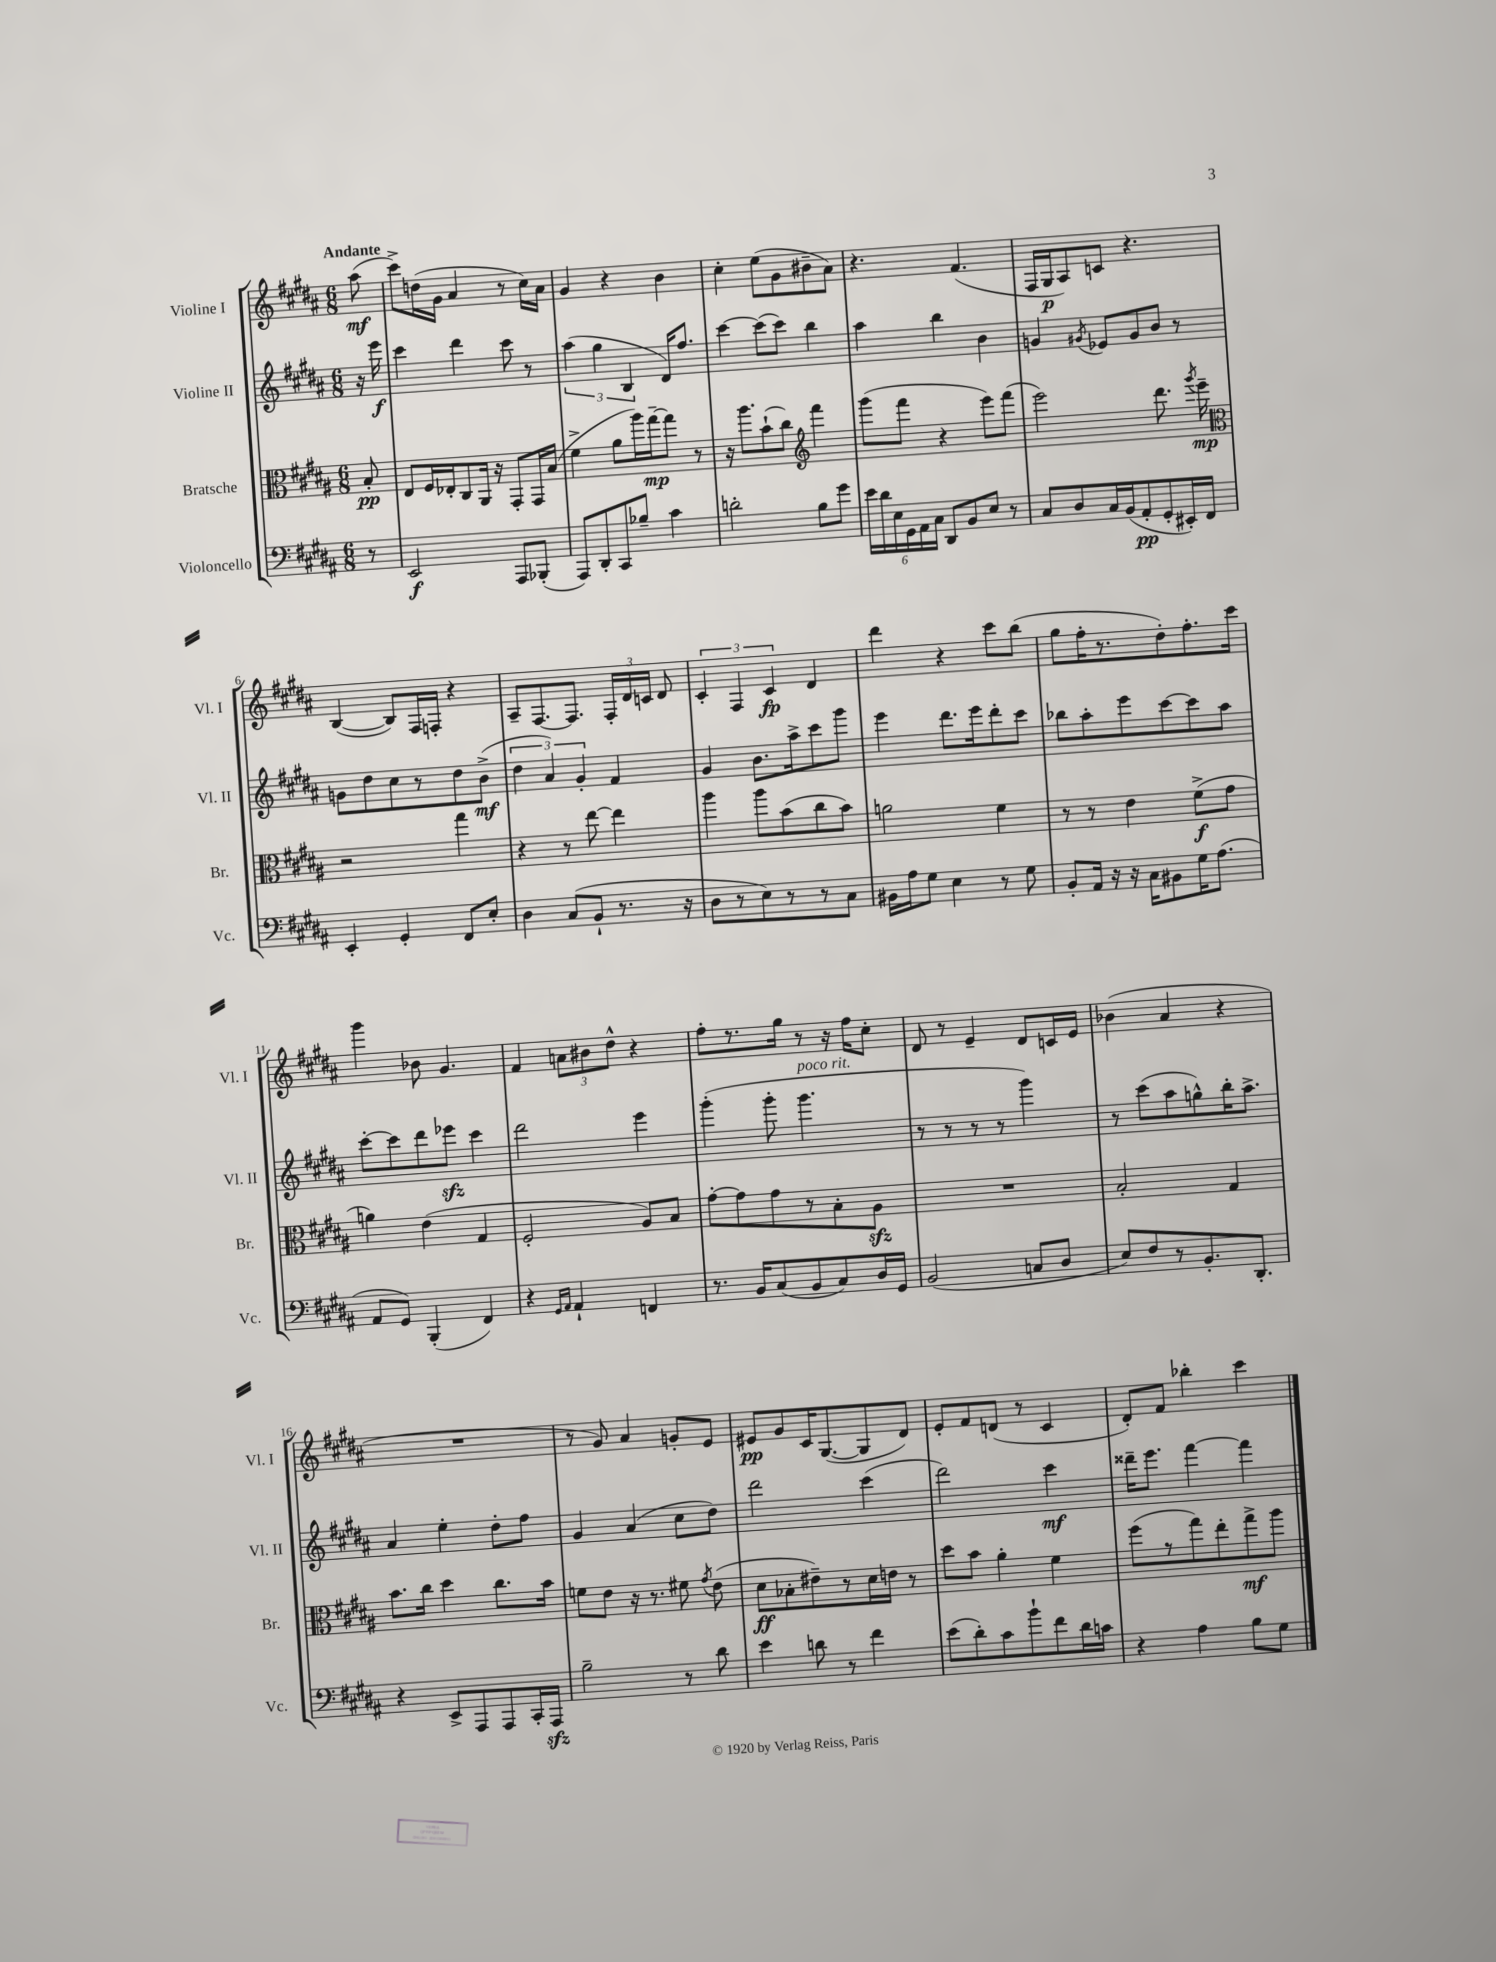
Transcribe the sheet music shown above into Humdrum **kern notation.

**kern	**dynam	**kern	**dynam	**kern	**dynam	**kern	**dynam
*part4	*part4	*part3	*part3	*part2	*part2	*part1	*part1
*staff4	*staff4	*staff3	*staff3	*staff2	*staff2	*staff1	*staff1
*I"Violoncello	*	*I"Bratsche	*	*I"Violine II	*	*I"Violine I	*
*I'Vc.	*	*I'Br.	*	*I'Vl. II	*	*I'Vl. I	*
*clefF4	*	*clefC3	*	*clefG2	*	*clefG2	*
*k[f#c#g#d#a#]	*	*k[f#c#g#d#a#]	*	*k[f#c#g#d#a#]	*	*k[f#c#g#d#a#]	*
*M6/8	*	*M6/8	*	*M6/8	*	*M6/8	*
=	=	=	=	=	=	=	=
!	!	!	!	!	!	!LO:TX:a:B:t=Andante	!
8r	.	8B'/	pp	16r	.	(8aa#\	mf
.	.	.	.	16eee\	f	.	.
=1	=1	=1	=1	=1	=1	=1	=1
2EE/	f	8E/L	.	4ccc#\	.	8ccc#^\L)	.
.	.	16F#/L	.	.	.	(16ddn\L	.
.	.	16E-X'/J	.	.	.	16g#\JJ	.
.	.	8C#/	.	4ddd#\	.	4a#/	.
.	.	16AA#/Jk	.	.	.	.	.
.	.	16r	.	.	.	.	.
8AAA#/L	.	8GG#'/L	.	8ccc#\	.	8r	.
(8BBB-X'/J	.	16GG#/L	.	8r	.	16cc#\LL)	.
.	.	(16B/JJ	.	.	.	16a#\JJ	.
=2	=2	=2	=2	=2	=2	=2	=2
8AAA#/L)	.	4f#^\	.	(6aa#\	.	4g#/	.
8DD#'/	.	.	.	.	.	.	.
.	.	.	.	6gg#\	.	.	.
8CC#/	.	8a#\L	.	.	.	4r	.
.	.	.	.	6B/	.	.	.
8B-X~/J	.	16aa#\L)	.	.	.	.	.
.	.	[16gg#~\J	mp	.	.	.	.
4c#\	.	8gg#\J]	.	16d#/KL)	.	4b\	.
.	.	.	.	8.ff#/J	.	.	.
.	.	8r	.	.	.	.	.
=3	=3	=3	=3	=3	=3	=3	=3
2dn'\	.	16r	.	[4ccc#\	.	4cc#'\	.
.	.	8.aa#\L	.	.	.	.	.
.	.	(8b`\	.	(8ccc#\L]	.	(8ee\L	.
.	.	8cc#\J)	.	8ccc#\J)	.	8g#\	.
*	*	*clefG2	*	*	*	*	*
8B\L	.	4fff#\	.	4bb\	.	8b#X~\	.
8g#\J	.	.	.	.	.	8a#\J)	.
=4	=4	=4	=4	=4	=4	=4	=4
24e\LL	.	(8ggg#\L	.	4aa#\	.	4.r	.
24d#\	.	.	.	.	.	.	.
24E\	.	.	.	.	.	.	.
24GG#\	.	8fff#\J	.	.	.	.	.
24AA#\	.	.	.	.	.	.	.
24C#\JJ	.	.	.	.	.	.	.
8DD#/L	.	4r	.	4bb\	.	.	.
8BB/	.	.	.	.	.	(4.f#/	.
8E/J	.	8eee\L)	.	4b\	.	.	.
8r	.	(8fff#\J	.	.	.	.	.
=5	=5	=5	=5	=5	=5	=5	=5
8C#/L	.	2eee\)	.	4gn/	.	16F#/LL	.
.	.	.	.	.	.	16G#/J	p
8D#/	.	.	.	.	.	8A#/)	.
.	.	.	.	8qg#X/	.	.	.
16C#/L	.	.	.	8e-X/L	.	8cn/J	.
(16BB/J	.	.	.	.	.	.	.
8AA#'/	pp	.	.	8g#/	.	4.r	.
8GG#'/	.	8.ddd#\	.	8b/J	.	.	.
16EE#X'/L)	.	.	.	8r	.	.	.
.	.	8qggg#/	.	.	.	.	.
16FF#/JJ	.	16eee~\	mp	.	.	.	.
!!LO:LB:g=z
=6	=6	=6	=6	=6	=6	=6	=6
*	*	*clefC3	*	*	*	*	*
4EE'/	.	2r	.	8gn\L	.	([4B/	.
.	.	.	.	8dd#\	.	.	.
4GG#'/	.	.	.	8cc#\	.	8B/L])	.
.	.	.	.	8r	.	16F#/L	.
.	.	.	.	.	.	16Fn'/JJ	.
8FF#/L	.	4gg#\	.	8dd#\	.	4r	.
8E'/J	.	.	.	(8b^\J	mf	.	.
=7	=7	=7	=7	=7	=7	=7	=7
4D#\	.	4r	.	6dd#\	.	8A#~/L	.
.	.	.	.	.	.	[8.F#/	.
.	.	.	.	6a#/)	.	.	.
(8C#/L	.	8r	.	.	.	.	.
.	.	.	.	.	.	8.F#/J]	.
.	.	.	.	6g#'/	.	.	.
8BB`/J	.	[8ee\	.	.	.	.	.
8.r	.	4ee\]	.	4f#/	.	24F#'/LL	.
.	.	.	.	.	.	24d#/	.
.	.	.	.	.	.	24cn/JJ	.
.	.	.	.	.	.	8d#/	.
16r	.	.	.	.	.	.	.
=8	=8	=8	=8	=8	=8	=8	=8
8D#\L	.	4aa#\	.	4g#/	.	6c#'/	.
8r	.	.	.	.	.	.	.
.	.	.	.	.	.	6F#/	.
8E\)	.	8aa#\L	.	8.b\L	.	.	.
.	.	.	.	.	.	6c#/	fp
8r	.	(8b\	.	.	.	.	.
.	.	.	.	16aa#^\k	.	.	.
8r	.	8cc#\	.	8ccc#\	.	4d#/	.
8C#\J	.	8b\J)	.	8ggg#\J	.	.	.
=9	=9	=9	=9	=9	=9	=9	=9
16BB#X\LL	.	2an\	.	4eee\	.	4ddd#\	.
16A#\J	.	.	.	.	.	.	.
8G#\J	.	.	.	.	.	.	.
4E\	.	.	.	8.ddd#\L	.	4r	.
.	.	.	.	16eee\k	.	.	.
8r	.	4f#\	.	8ddd#'\	.	8ccc#\L	.
8G#\	.	.	.	8ccc#\J	.	(8bb\J	.
=10	=10	=10	=10	=10	=10	=10	=10
8BB'/L	.	8r	.	8bb-X\L	.	8gg#\L	.
16AA#/Jk	.	8r	.	8aa#'\	.	16ff#'\K	.
16r	.	.	.	.	.	8.r	.
16r	.	4e\	.	8eee\	.	.	.
16C#\KL	.	.	.	.	.	.	.
8BB#X\	.	.	.	[8ccc#\	.	8dd#'\)	.
16G#\K	.	(8f#^\L	f	8ccc#\]	.	8.ff#'\	.
(8.A#\J	.	.	.	.	.	.	.
.	.	8g#\J	.	8aa#\J	.	.	.
.	.	.	.	.	.	16ccc#\Jk	.
!!LO:LB:g=z
=11	=11	=11	=11	=11	=11	=11	=11
8AA#/L	.	4an\)	.	[8ccc#'\L	.	4ggg#\	.
8GG#/J)	.	.	.	8ccc#\]	.	.	.
(4BBB'/	.	(4e\	.	8ddd#\	.	8b-X\	.
.	.	.	.	8eee-Xzz\J	.	4.g#/	.
4FF#/)	.	4G#/	.	4ccc#\	.	.	.
=12	=12	=12	=12	=12	=12	=12	=12
4r	.	2F#'/	.	2ddd#\	.	4f#/	.
16qqGG#/LL	.	.	.	.	.	.	.
16qqAA#/JJ	.	.	.	.	.	.	.
4AA#`/	.	.	.	.	.	12an\L	.
.	.	.	.	.	.	12b#X\	.
.	.	.	.	.	.	12dd#^^\J	.
4FFn/	.	8A#/L)	.	4eee\	.	4r	.
.	.	8B/J	.	.	.	.	.
=13	=13	=13	=13	=13	=13	=13	=13
8.r	.	[8g#'\L	.	(4ggg#'\	.	8ff#'\L	.
.	.	8g#\]	.	.	.	8.r	.
16BB/KL	.	.	.	.	.	.	.
(8C#/	.	8g#\	.	8ggg#'\	.	.	.
.	.	.	.	.	.	16gg#\Jk	.
!	!	!	!	!LO:TX:a:i:t=poco rit.	!	!	!
8BB/	.	8r	.	4.ggg#\	.	8r	.
8C#/)	.	8B'\	.	.	.	16r	.
.	.	.	.	.	.	16ff#\KL	.
16D#/L	.	8A#zz\J	.	.	.	8cc#'\J	.
16GG#/JJ	.	.	.	.	.	.	.
=14	=14	=14	=14	=14	=14	=14	=14
(2BB/	.	2.r	.	8r	.	8d#/	.
.	.	.	.	8r	.	8r	.
.	.	.	.	8r	.	4e~/	.
.	.	.	.	8r	.	.	.
8Cn/L	.	.	.	4ggg#\)	.	8d#/L	.
8D#/J	.	.	.	.	.	16cn/L	.
.	.	.	.	.	.	16e/JJ	.
=15	=15	=15	=15	=15	=15	=15	=15
8E/L)	.	2B'/	.	8r	.	(4b-X\	.
8F#/	.	.	.	(8ccc#\L	.	.	.
8r	.	.	.	8aa#\	.	4a#/	.
8.BB'/	.	.	.	8ggn^^\)	.	.	.
.	.	4G#/	.	16bb'\K	.	4r	.
8.DD#'/J	.	.	.	8.aa#^\J	.	.	.
!!LO:LB:g=z
=16	=16	=16	=16	=16	=16	=16	=16
4r	.	8.b\L	.	4a#/	.	2.r	.
.	.	16cc#\Jk	.	.	.	.	.
8EE^/L	.	4dd#\	.	4ee'\	.	.	.
8AAA#/	.	.	.	.	.	.	.
8AAA#/	.	8.cc#\L	.	8dd#'\L	.	.	.
16CC#'/L	.	.	.	8ff#\J	.	.	.
16AAA#zz/JJ	.	16b\Jk	.	.	.	.	.
=17	=17	=17	=17	=17	=17	=17	=17
2B~\	.	8fn\L	.	4g#/	.	8r	.
.	.	8e\J	.	.	.	8g#/)	.
.	.	16r	.	(4a#/	.	4a#/	.
.	.	8.r	.	.	.	.	.
8r	.	8f#X\	.	8cc#\L	.	8gn'/L	.
.	.	8qg#/	.	.	.	.	.
8d#\	.	(8e\	.	8dd#\J)	.	8e/J	.
=18	=18	=18	=18	=18	=18	=18	=18
4e\	.	8d#\L	ff	2ddd#\	.	8e#X/L	pp
.	.	8B-X'\	.	.	.	8g#/	.
8dn\	.	8e#X~\)	.	.	.	16c#/K	.
.	.	.	.	.	.	([8.G#/	.
8r	.	8r	.	.	.	.	.
4f#\	.	16d#\L	.	(4ccc#\	.	8G#/]	.
.	.	16en\JJ	.	.	.	.	.
.	.	8r	.	.	.	8d#/J)	.
=19	=19	=19	=19	=19	=19	=19	=19
(8e\L	.	8dd#\L	.	2ddd#\)	.	8e'/L	.
8d#'\)	.	8b\J	.	.	.	8f#/	.
8c#\	.	4a#'\	.	.	.	(8dn/J	.
8b`\	.	.	.	.	.	8r	.
8f#\	.	4f#\	.	4ccc#\	mf	4c#/	.
16d#\L	.	.	.	.	.	.	.
16cn\JJ	.	.	.	.	.	.	.
=20	=20	=20	=20	=20	=20	=20	=20
4r	.	(8ff#\L	.	16ddd##X~\KL	.	8d#'/L)	.
.	.	.	.	8.eee\J	.	.	.
.	.	8r	.	.	.	8f#/J	.
4A#\	.	8gg#\)	.	[4fff#\	.	4bb-X'\	.
.	.	8ee'\	.	.	.	.	.
8B\L	.	8gg#^\	mf	4fff#\]	.	4ccc#\	.
8G#\J	.	8aa#\J	.	.	.	.	.
==	==	==	==	==	==	==	==
*-	*-	*-	*-	*-	*-	*-	*-
